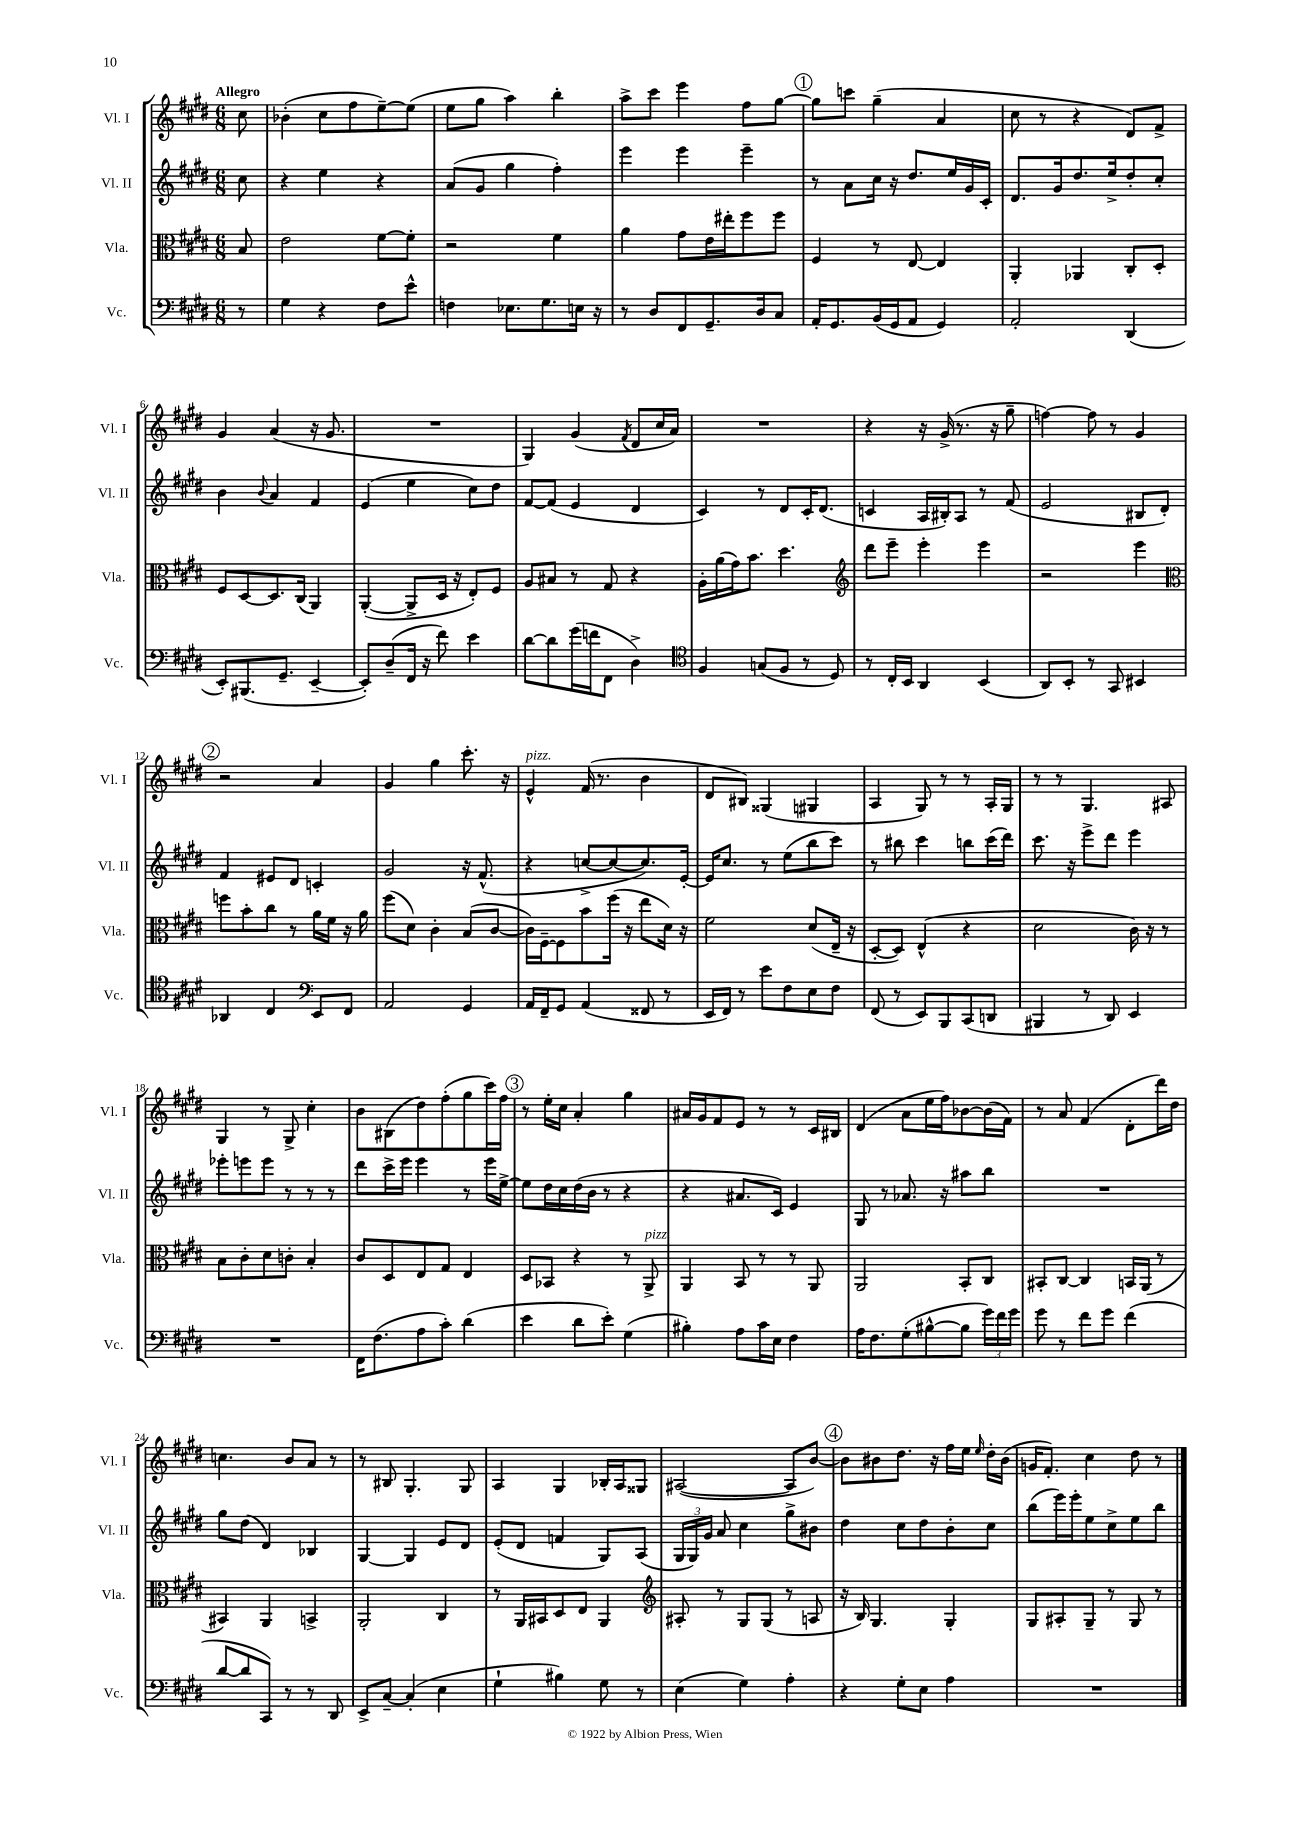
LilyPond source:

<<
\new StaffGroup <<
\new Staff = "s0" \with { instrumentName = "Vl. I" shortInstrumentName = "Vl. I" } {
    \clef treble \key e \major \numericTimeSignature \time 6/8 \partial 8 \tempo "Allegro"
    \autoBeamOff cis''8 |
    bes'4-.( cis''8[ fis''8 e''8~--) e''8]( |
    e''8[ gis''8] a''4) b''4-. |
    a''8[-> cis'''8] e'''4 fis''8[ gis''8]~ |
    \mark \markup { \circle "1" } gis''8[ c'''8] gis''4--( a'4 |
    cis''8 r8 r4 dis'8[) fis'8]-> |
    gis'4 a'4( r16 gis'8. |
    R2. |
    gis4) gis'4( \acciaccatura { fis'8 } dis'8[ cis''16 a'16]) |
    R2. |
    r4 r16 gis'16->( r8. r16 gis''8-- |
    f''4~) f''8 r8 gis'4 |
    \mark \markup { \circle "2" } r2 a'4 |
    gis'4 gis''4 cis'''8.-. r16 |
    e'4-^^\markup { \italic "pizz." } fis'16( r8. b'4 |
    dis'8[ bis8]) gisis4( gis4 |
    a4 gis8) r8 r8 a16[-. gis16] |
    r8 r8 gis4. ais8 |
    gis4 r8 gis8-> cis''4-. |
    b'8[ bis8( dis''8) fis''8-.( gis''8 cis'''16) fis''16] |
    \mark \markup { \circle "3" } r8 e''16[-. cis''16] a'4-. gis''4 |
    ais'16[ gis'16 fis'8 e'8] r8 r8 cis'16[ bis16] |
    dis'4( a'8[ e''16 fis''16) bes'8~ bes'16( fis'16]) |
    r8 a'8 fis'4( dis'8[-. dis'''16) dis''16] |
    c''4. b'8[ a'8] r8 |
    r8 bis8 gis4.-. gis8 |
    a4 gis4 bes16[-. a16 gisis8] |
    ais2~( ais8[ b'8]~) |
    \mark \markup { \circle "4" } b'8[ bis'8 dis''8.] r16 fis''16[ e''16] \grace { e''16 } dis''16[-. bis'16]( |
    g'16[ fis'8.]-.) cis''4 dis''8 r8 \bar "|." |
}
\new Staff = "s1" \with { instrumentName = "Vl. II" shortInstrumentName = "Vl. II" } {
    \clef treble \key e \major \numericTimeSignature \time 6/8 \partial 8
    \autoBeamOff cis''8 |
    r4 e''4 r4 |
    a'8[( gis'8] gis''4 fis''4-.) |
    e'''4 e'''4 e'''4-- |
    \mark \markup { \circle "1" } r8 a'8[ cis''16] r16 dis''8.[ e''16 gis'16 cis'16]-. |
    dis'8.[ gis'16 dis''8. e''16-> dis''8-. cis''8]-. |
    b'4 \appoggiatura { b'8 } a'4 fis'4 |
    e'4( e''4 cis''8[) dis''8] |
    fis'8[~ fis'8]( e'4 dis'4 |
    cis'4) r8 dis'8[ cis'16-. dis'8.]( |
    c'4 a16[ bis16-.) a8] r8 fis'8( |
    e'2 bis8[ dis'8]-.) |
    \mark \markup { \circle "2" } fis'4 eis'8[ dis'8] c'4-. |
    gis'2 r16 fis'8.-^( |
    r4 c''8[~-> c''8~ c''8.) e'16]~-. |
    e'16[ cis''8.] r8 e''8[( b''8 cis'''8]) |
    r8 bis''8 cis'''4 b''8[ cis'''16( dis'''16]) |
    cis'''8. r16 e'''8[-> dis'''8] e'''4 |
    ees'''8[-. e'''8 e'''8] r8 r8 r8 |
    dis'''8[ cis'''16-> e'''16] e'''4 r8 e'''16[ e''16]~-> |
    \mark \markup { \circle "3" } e''8[ dis''16 cis''16 dis''16( b'16] r8 r4 |
    r4 ais'8.[ cis'16]) e'4 |
    gis8 r8 aes'8. r16 ais''8[ b''8] |
    R2. |
    gis''8[ dis''8]( dis'4) bes4 |
    gis4~ gis4 e'8[ dis'8] |
    e'8[-.( dis'8] f'4 gis8[) a8]( |
    \tuplet 3/2 { gis16[ gis16) gis'16] } a'8 cis''4 gis''8[-> bis'8] |
    \mark \markup { \circle "4" } dis''4 cis''8[ dis''8 b'8-. cis''8] |
    b''8[( e'''16) e'''16-. e''8 cis''8-> e''8 b''8] \bar "|." |
}
\new Staff = "s2" \with { instrumentName = "Vla." shortInstrumentName = "Vla." } {
    \clef alto \key e \major \numericTimeSignature \time 6/8 \partial 8
    \autoBeamOff b8 |
    e'2 fis'8[~ fis'8]-. |
    r2 fis'4 |
    a'4 gis'8[ e'16 eis''16-. fis''8 fis''8] |
    \mark \markup { \circle "1" } fis4 r8 e8~ e4 |
    a,4-. aes,4 cis8[-. dis8]-. |
    fis8[ dis8~ dis8. cis16]( a,4) |
    a,4~-.( a,8[-> dis16] r16 e8[-.) fis8] |
    a8[ bis8] r8 gis8 r4 |
    a16[-. a'16( gis'16) b'8.] dis''4. |
    \clef treble dis'''8[ e'''8]-- e'''4-. e'''4 |
    r2 e'''4 |
    \mark \markup { \circle "2" } \clef alto f''8[ b'8-. cis''8] r8 a'16[ fis'16] r16 a'16 |
    fis''8[( dis'8]) cis'4-. b8[( cis'8]~ |
    cis'16[) fis16~-- fis8 b'8 fis''16]( r16 e''8[ dis'16]) r16 |
    fis'2 dis'8[( e16]-- r16 |
    dis8[~-. dis8]) e4-^( r4 |
    dis'2 cis'16) r16 r8 |
    b8[ cis'8-. dis'8 c'8]-. b4-. |
    cis'8[ dis8 e8 gis8] e4 |
    \mark \markup { \circle "3" } dis8[ bes,8] r4 r8 a,8->^\markup { \italic "pizz." } |
    a,4 b,8 r8 r8 a,8 |
    a,2 b,8[-. cis8] |
    bis,8[-. cis8]~ cis4 b,16[ a,16]( r8 |
    bis,4) a,4 b,4-> |
    a,2-. cis4 |
    r8 a,16[ bis,16 dis8 e8] a,4 |
    \clef treble ais8-. r8 gis8[ gis8]( r8 a8 |
    \mark \markup { \circle "4" } r16 b16) gis4. gis4-. |
    gis8[ ais8-. gis8]-- r8 gis8 r8 \bar "|." |
}
\new Staff = "s3" \with { instrumentName = "Vc." shortInstrumentName = "Vc." } {
    \clef bass \key e \major \numericTimeSignature \time 6/8 \partial 8
    \autoBeamOff r8 |
    gis4 r4 fis8[ e'8]-^ |
    f4 ees8.[ gis8. e16] r16 |
    r8 dis8[ fis,8 gis,8.-- dis16 cis8] |
    \mark \markup { \circle "1" } a,16[-. gis,8. b,16( gis,16 a,8] gis,4) |
    a,2-. dis,4( |
    e,8[-.) bis,,8.( gis,8.]-- e,4~-- |
    e,8[-.) dis8--( fis,16] r16 fis'8) e'4 |
    dis'8[~ dis'8 gis'16( f'16 fis,8] dis4->) |
    \clef tenor fis4 g8[( fis8] r8 dis8) |
    r8 cis16[-. b,16] a,4 b,4( |
    a,8[) b,8]-. r8 gis,8 bis,4 |
    \mark \markup { \circle "2" } aes,4 cis4 \clef bass e,8[ fis,8] |
    a,2 gis,4 |
    a,16[ fis,16-- gis,8] a,4( fisis,8 r8 |
    e,16[ fis,16]) r8 e'8[ fis8 e8 fis8] |
    fis,8( r8 e,8[) b,,8 cis,8( d,8] |
    bis,,4 r8 dis,8) e,4 |
    R2. |
    fis,16[ fis8.( a8 cis'8]-.) dis'4( |
    \mark \markup { \circle "3" } e'4 dis'8[ e'8]-.) gis4( |
    bis4-.) a8[ cis'16 e16] fis4 |
    a16[ fis8. gis8-.( bis8~-^ bis8] \tuplet 3/2 { gis'16[) fis'16 gis'16] } |
    gis'8 r8 fis'8[ gis'8] fis'4( |
    dis'8[~ dis'8 cis,8]) r8 r8 dis,8 |
    e,8[-> cis8]~-- cis4-.( e4 |
    gis4-! bis4) gis8 r8 |
    e4( gis4) a4-. |
    \mark \markup { \circle "4" } r4 gis8[-. e8] a4 |
    R2. \bar "|." |
}
>>
>>
